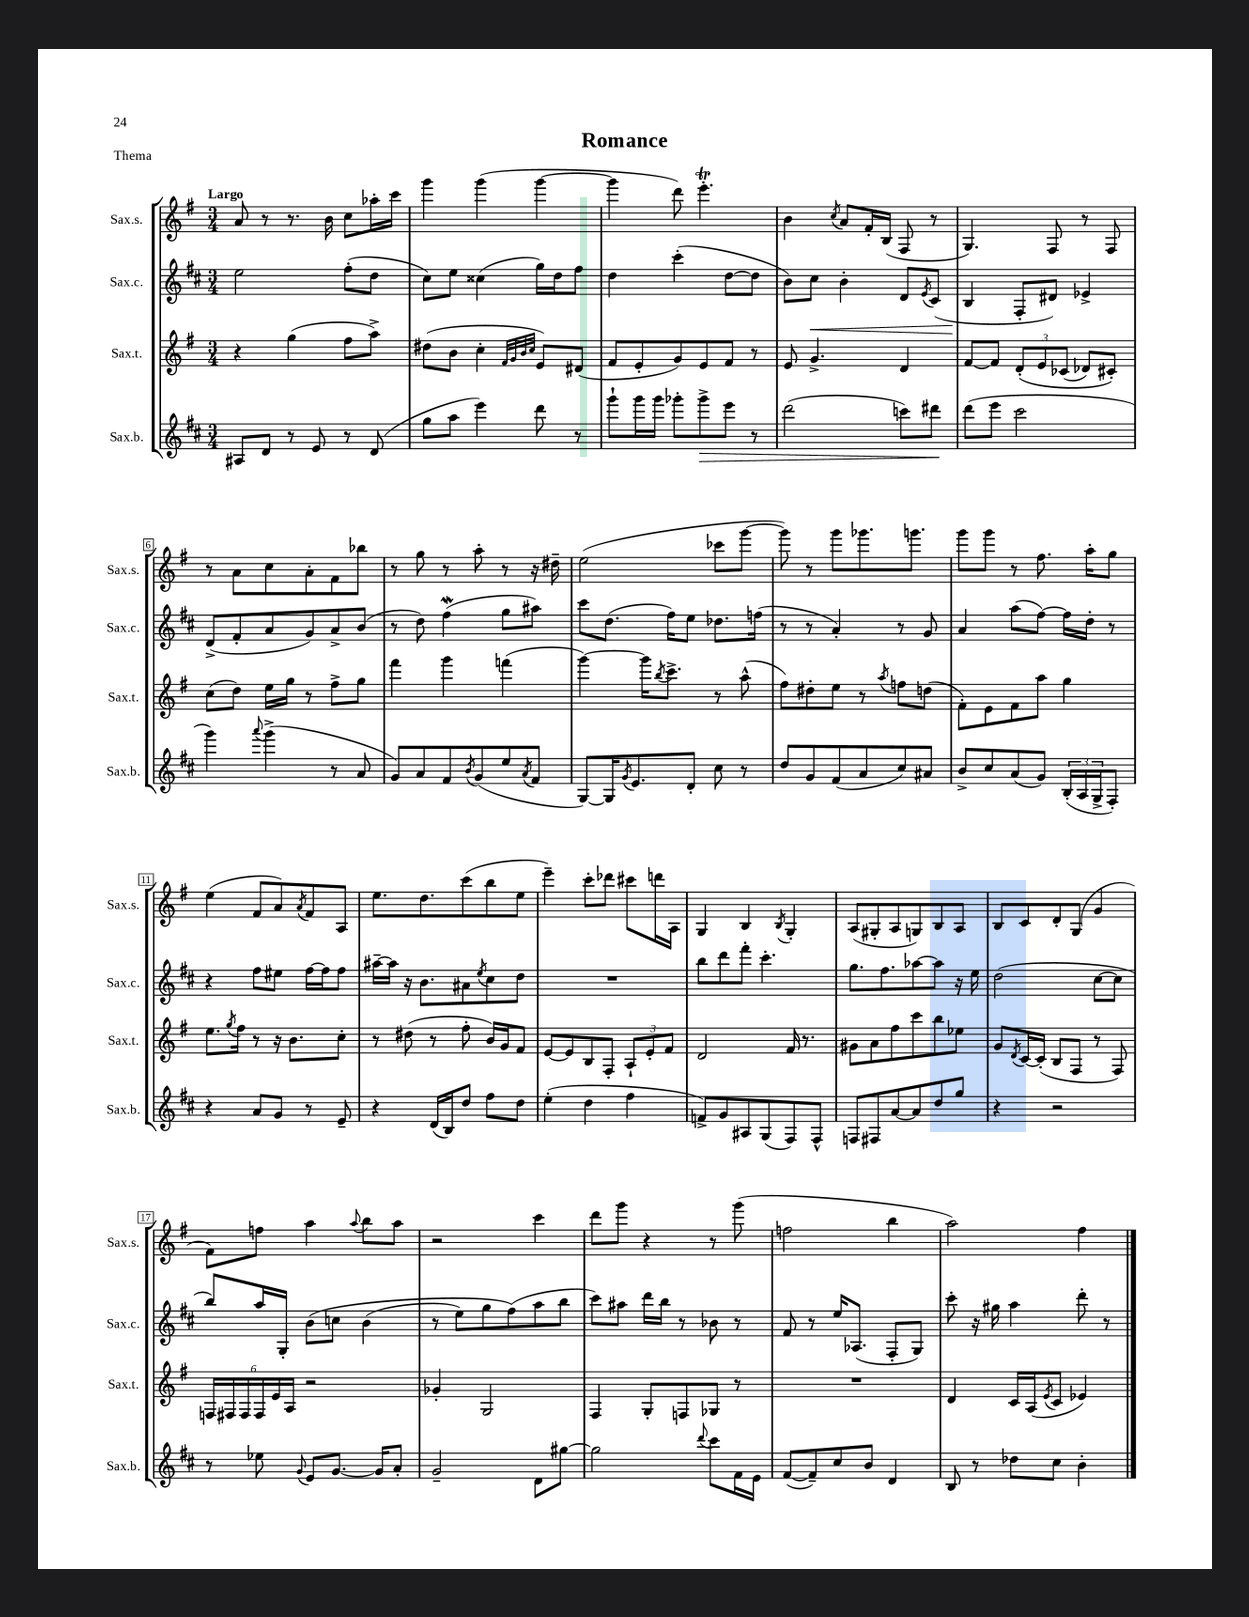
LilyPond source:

\header { title = "Romance" piece = "Thema" }
<<
\new StaffGroup <<
\new Staff = "s0" \with { instrumentName = "Sax.s." shortInstrumentName = "Sax.s." } {
    \clef treble \key g \major \numericTimeSignature \time 3/4 \tempo "Largo"
    a'8 r8 r8. b'16 c''8 aes''16-. c'''16 |
    g'''4 g'''4( g'''4~ |
    g'''4 d'''8) e'''4.-.\trill |
    b'4 \acciaccatura { c''8 } a'8 fis'16-. b16( fis8 r8 |
    g4.) fis8 r8 fis8 |
    r8 a'8 c''8 a'8-. fis'8 bes''8 |
    r8 g''8 r8 a''8-. r8 r16 dis''16-- |
    e''2( ces'''8 g'''8~ |
    g'''8) r8 g'''8 ges'''8. g'''8. |
    g'''8 g'''8 r8 fis''8. a''16-. g''8 |
    e''4( fis'8 a'8) \acciaccatura { a'8 } fis'8 a8 |
    e''8. d''8. c'''8( b''8 e''8 |
    e'''4--) c'''8-. des'''8 cis'''8 d'''16 a16 |
    g4 b4 \acciaccatura { b8 } g4-. |
    a8( gis8-. a8 g8) b8 a8 |
    b8 c'8 d'8-. g8( g'4 |
    fis'8) f''8 a''4 \appoggiatura { a''8 } b''8 a''8 |
    r2 c'''4 |
    d'''8 g'''8 r4 r8 g'''8( |
    f''2 b''4 |
    a''2) fis''4 \bar "|." |
}
\new Staff = "s1" \with { instrumentName = "Sax.c." shortInstrumentName = "Sax.c." } {
    \clef treble \key d \major \numericTimeSignature \time 3/4
    e''2 fis''8-.( d''8 |
    cis''8) e''8 cisis''4( g''16) d''16 fis''8 |
    d''4 cis'''4-.( d''8~ d''8 |
    b'8) cis''8\< b'4-. d'8 \acciaccatura { e'8 } cis'8( |
    b4\! fis8-. dis'8) ees'4-> |
    d'8->( fis'8-. a'8 g'8) a'8-> b'8( |
    r8 d''8) fis''4\mordent( g''8 ais''8) |
    cis'''8 d''8.( fis''16) e''8 des''8. f''16( |
    r8 r8 a'4-.) r8 g'8 |
    a'4 a''8( fis''8~) fis''16 d''16-. r8 |
    r4 fis''8 eis''8 fis''16~ fis''16 fis''8 |
    ais''16~-- ais''16 r16 b'8. ais'8 \acciaccatura { e''8 } cis''8 d''8 |
    R2. |
    b''8 d'''8 fis'''8-. cis'''4.-. |
    g''8. fis''8. aes''8~ aes''8 r16 e''16 |
    d''2( cis''8~ cis''8 |
    b''8) a''16 g16-. b'8\( c''8 b'4( |
    r8 e''8) g''8 fis''8(\) a''8 b''8 |
    cis'''8) ais''8 d'''16 b''16 r8 bes'8 r8 |
    fis'8 r8 e''16 aes8.( fis8-. g8) |
    cis'''8-. r16 gis''16 a''4 d'''8-. r8 \bar "|." |
}
\new Staff = "s2" \with { instrumentName = "Sax.t." shortInstrumentName = "Sax.t." } {
    \clef treble \key g \major \numericTimeSignature \time 3/4
    r4 g''4( fis''8 a''8->) |
    dis''8( b'8 c''4-. \grace { fis'32 g'32 b'32 c''32 } e'8) dis'8( |
    fis'8 e'8-. g'8) e'8 fis'8 r8 |
    e'8 g'4.-> d'4 |
    fis'8~ fis'8 \tuplet 3/2 { d'8-.\( e'8 ces'8( } des'8) cis'8-.\) |
    c''8( d''8) e''16 g''16 r8 fis''8-> g''8 |
    fis'''4 g'''4 f'''4( |
    g'''4~) g'''16 \acciaccatura { b''8 } c'''8.-> r8 a''8-^( |
    fis''8) dis''8-. e''8 r8 \acciaccatura { a''8 } f''8 d''8( |
    fis'8-.) e'8 fis'8 a''8 g''4 |
    e''8. \acciaccatura { g''8 } fis''16 r8 r16 b'8. c''8-. |
    r8 dis''8( r8 fis''8-. b'16) g'16 fis'8 |
    e'8~ e'8 b8 fis8-. \tuplet 3/2 { a8-! e'8-. fis'8 } |
    d'2 fis'16 r8. |
    gis'8 a'8 fis''8 c'''8 b''8 ees''8 |
    g'8 \acciaccatura { d'8 } c'16~ c'16-.( b8 fis8 r8 fis8) |
    \tuplet 6/4 { f16 fis16 fis16 fis16 e'16 a16 } r2 |
    ges'4-. g2 |
    fis4 g8-. f8 ges8 r8 |
    R2. |
    d'4 c'16 a16( \acciaccatura { e'8 } c'8 ees'4) \bar "|." |
}
\new Staff = "s3" \with { instrumentName = "Sax.b." shortInstrumentName = "Sax.b." } {
    \clef treble \key d \major \numericTimeSignature \time 3/4
    ais8 d'8 r8 e'8 r8 d'8( |
    g''8 a''8 e'''4) d'''8 r8 |
    g'''8-! g'''16 g'''16 ges'''8-. ges'''8->\> e'''8 r8 |
    d'''2( c'''8) dis'''8\! |
    d'''8( e'''8 cis'''2 |
    g'''4) \appoggiatura { a'''8 } g'''4->( r8 a'8 |
    g'8) a'8 fis'8 \acciaccatura { b'8 } g'8( e''8 \acciaccatura { a'8 } fis'8 |
    g8~) g16 \acciaccatura { g'8 } e'8. d'8-. cis''8 r8 |
    d''8 g'8 fis'8( a'8 cis''8) ais'8 |
    b'8-> cis''8 a'8( g'8) \tuplet 3/2 { b16-.( a16 g16-> } fis8-.) |
    r4 a'8 g'8 r8 e'8-- |
    r4 d'16( b16) d''8 fis''8 d''8 |
    e''4-.( d''4 fis''4 |
    f'8->) g'8 ais8 g8( fis8) fis8-^ |
    f8 fis8 a'8~ a'8 d''8 g''8 |
    r4 r2 |
    r8 ees''8 \appoggiatura { g'8 } e'8 g'8.~ g'16 a'8-. |
    g'2-- d'8 gis''8~ |
    gis''2 \appoggiatura { d'''8 } cis'''8 fis'16 e'16 |
    fis'8~( fis'8--) cis''8 b'8 d'4 |
    b8 r8 des''8 cis''8 b'4-. \bar "|." |
}
>>
>>
\layout { \context { \Score \override BarNumber.stencil = #(make-stencil-boxer 0.1 0.3 ly:text-interface::print) } }
